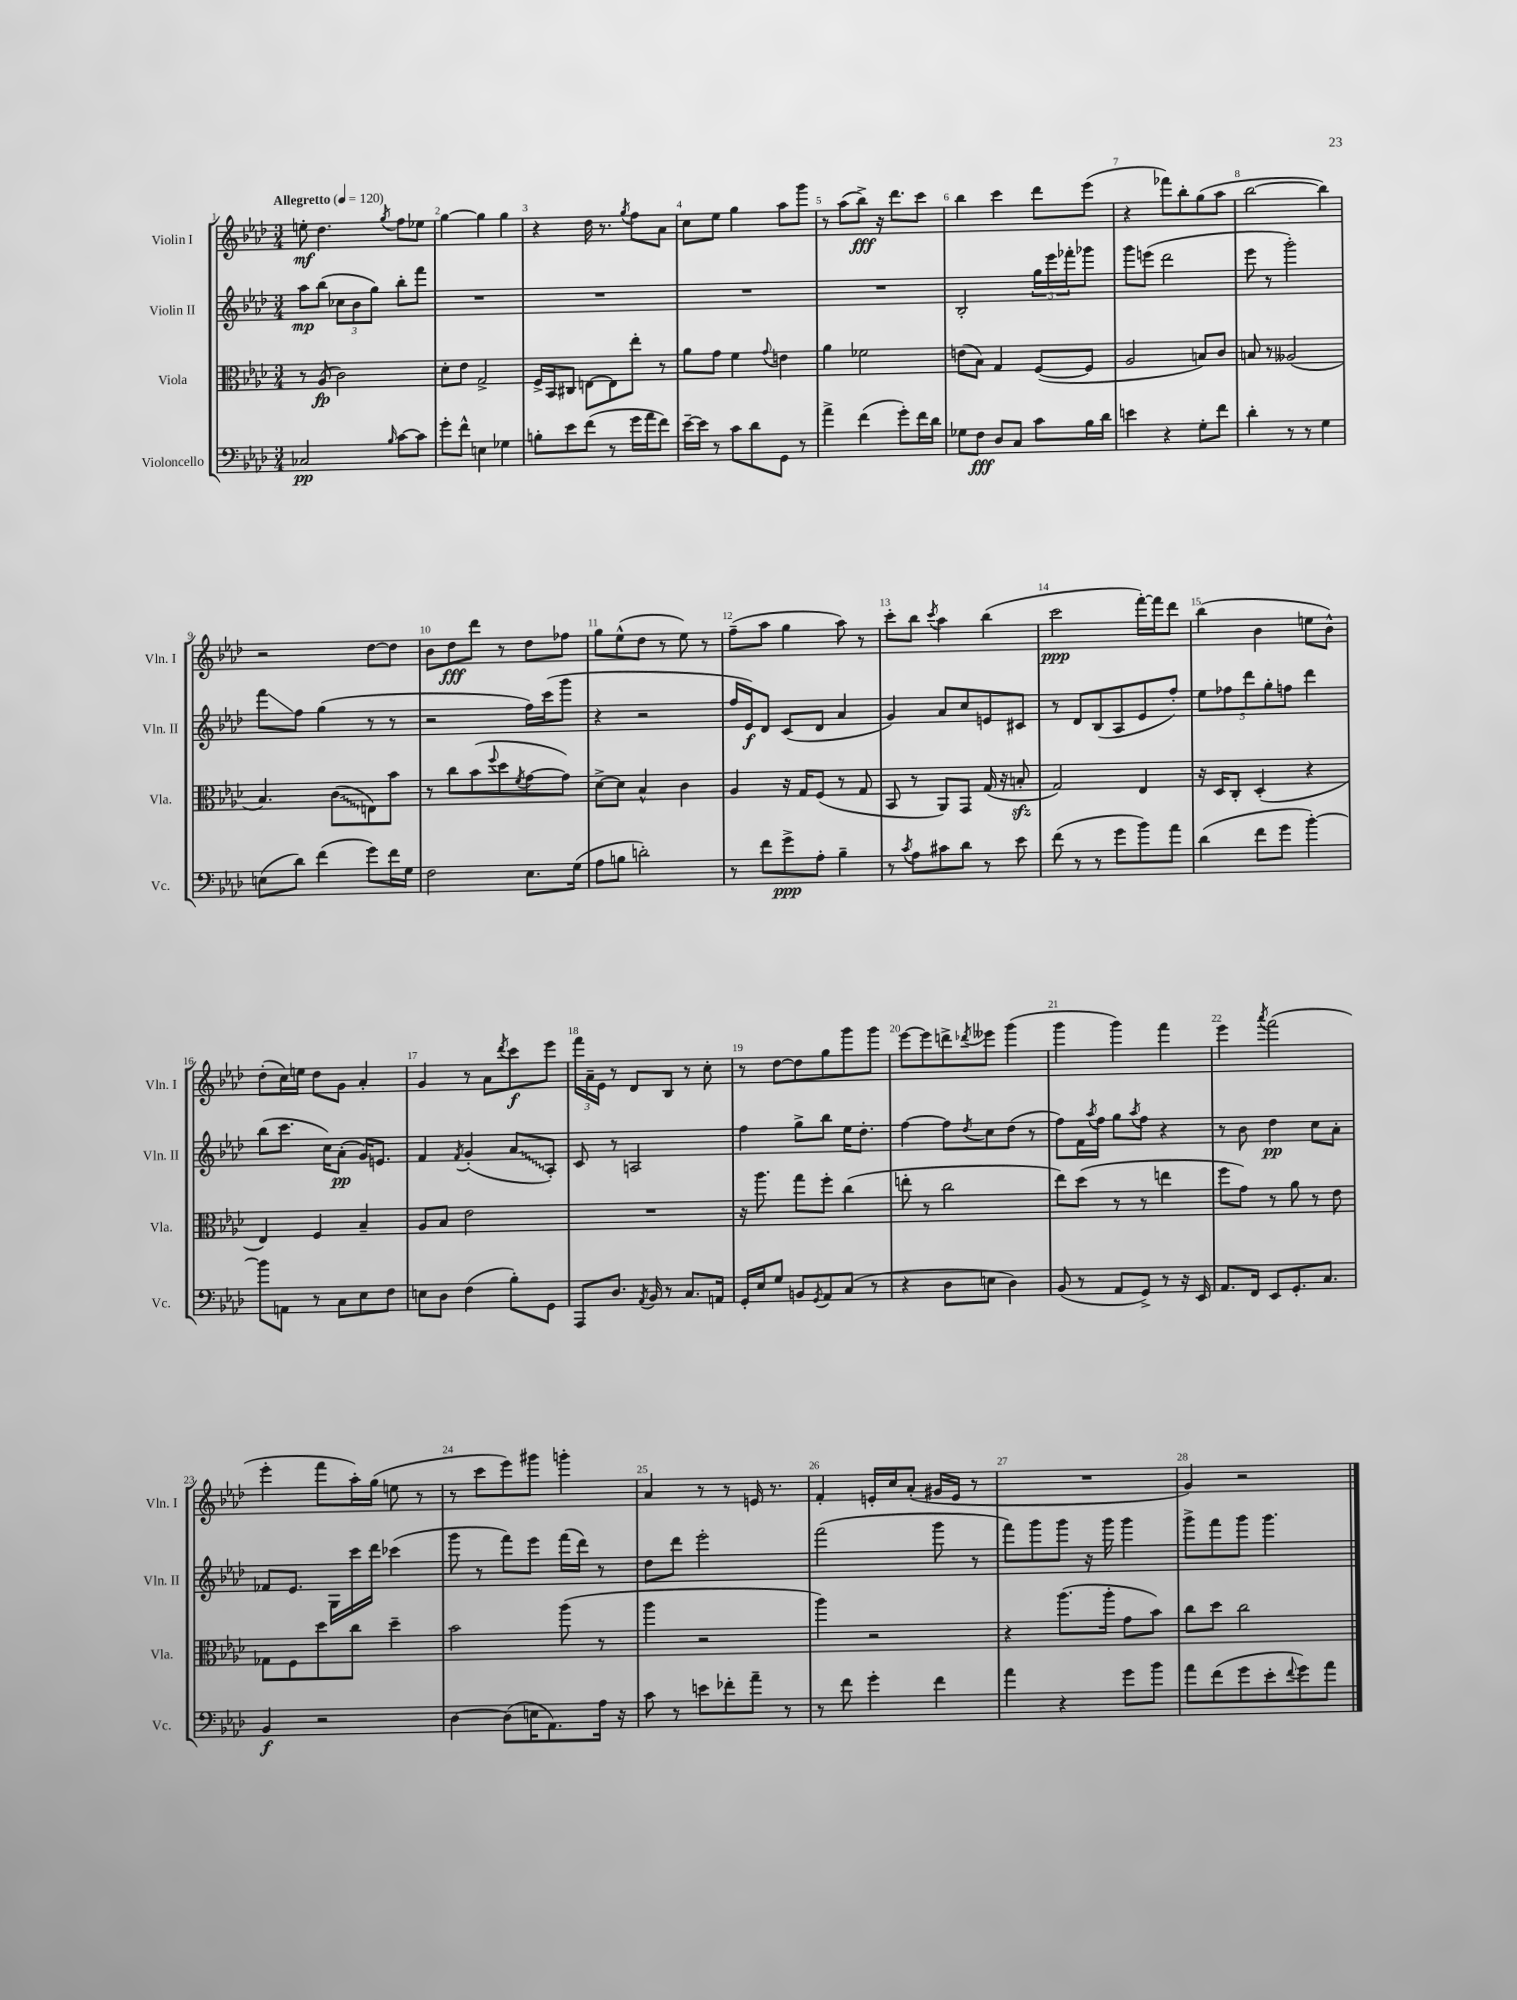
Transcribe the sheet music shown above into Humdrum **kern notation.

**kern	**kern	**kern	**kern
*staff4	*staff3	*staff2	*staff1
*clefF4	*clefC3	*clefG2	*clefG2
*k[b-e-a-d-]	*k[b-e-a-d-]	*k[b-e-a-d-]	*k[b-e-a-d-]
*M3/4	*M3/4	*M3/4	*M3/4
*MM120	*MM120	*MM120	*MM120
2C-/	8r	8aa-\L	8ee'\
.	(8A-/	(8bb-\J	4.dd-\
.	2c\)	12cc-\L	.
.	.	12b-\	.
.	.	12gg\J)	.
16qqB-/	.	.	8qgg/
[8c\L	.	8bb-'\L	8ff\L
8c\]J	.	8fff\J	8ee-\J
=	=	=	=
8g'\L	8d-'\L	2.r	[4gg\
8f^^\J	8e-\J	.	.
4E\	2G^/	.	4gg\]
4G-\	.	.	4gg\
=	=	=	=
8B'\L	16F^/LL	2.r	4r
.	16BB-/J	.	.
8e-\	8C#/J	.	.
(8f\J	[8E\L	.	16dd-\
.	.	.	8.r
8r	8E\]	.	.
.	.	.	8qgg/
16g\LL	8ee-'\J	.	8ff\L
16a-\J	.	.	.
8f\J)	8r	.	8a-\J
=	=	=	=
[16e-~\LL	8a-\L	2.r	8cc\L
16e-\]JJ	.	.	.
8r	8g\J	.	8ee-\J
8c\L	4f\	.	4gg\
8d-\	.	.	.
.	8qqg/	.	.
8GG\J	4e\	.	8aa-\L
8r	.	.	8ggg\J
=	=	=	=
4a-^\	4a-\	2.r	8r
.	.	.	(8aa-\L
(4f\	2f-\	.	8bb-^\J)
.	.	.	16r
.	.	.	8.ddd-\L
8g'\L)	.	.	.
16f\L	.	.	8ccc\J
16d-\JJ	.	.	.
=	=	=	=
8G-\L	(8e\L	2B-'/	4bb-\
8F\J	8B-\J)	.	.
8D-/L	4G/	.	4ccc\
8C/J	.	.	.
8c\L	([8F/L	24gg\LL	8ddd-\L
.	.	24eee-\	.
.	.	24fff-'\J	.
16B-\L	8F/]J	8ggg-\J	(8eee-\J
16d-\JJ	.	.	.
=	=	=	=
4e\	2A-/	8ggg\L	4r
.	.	(8eee\J	.
4r	.	2ddd-\	8fff-\L)
.	.	.	8bb-'\
8G'\L	8B/L)	.	(8gg\
8f\J	8c/J	.	8aa-\J
=	=	=	=
4d-'\	8B/	8eee-\	[2bb-\
.	8r	8r	.
8r	(2A--/	2ggg'\)	.
8r	.	.	.
4G\	.	.	4bb-\])
=	=	=	=
(8E\L	4.B-/)	8fff\L	2r
8d-\J)	.	8ff\J	.
(4f\	.	(4gg\	.
.	(8c\L	.	.
8g\L)	8E\)	8r	[8dd-\L
16f\L	8b-\J	8r	8dd-\]J
16G\JJ	.	.	.
=	=	=	=
2F\	8r	2r	8b-\L
.	8cc\L	.	8dd-\
.	(8b-\	.	8ddd-\J
.	8qqff/	.	.
.	8dd-\	.	8r
.	8qf/	.	.
8.E-\L	[8g\	16ff\LL)	8dd-\L
.	.	(16ccc\J	.
.	8g\]J)	8ggg\J	8ff-\J
(16G\Jk	.	.	.
=	=	=	=
8A-\L	[8d-^\L	4r	8gg\L
8B\J	8d-\]J	.	(8ee-^^\
2d'\)	4B-^^/	2r	8dd-\J
.	.	.	8r
.	4c\	.	8ee-\)
.	.	.	8r
=	=	=	=
8r	4A-/	16ff/LL	(8ff~\L
.	.	16e-/J)	.
8f\L	.	8d-/J	8aa-\J
8g^\	16r	(8c/L	4gg\
.	16G/LK	.	.
8A-'\J	(8F/J	8d-/J	.
4B-~\	8r	4a-/	8aa-\)
.	8G/	.	8r
=	=	=	=
8r	8BB-/	4g/)	8ccc'\L
8qc/	.	.	.
8A-\L	8r	.	8bb-\J
.	.	.	8qccc/
8c#\	8AA-/L)	8a-/L	4aa-\
8d-\J	8GG/J	8cc/	.
8r	(16G/	8e/	(4bb-\
.	16r	.	.
8e-\	8B'/	8c#/J	.
=	=	=	=
(8f\	2G/)	8r	2ccc\
8r	.	8d-/L	.
8r	.	(8B-/	.
8g\L	.	8A-/	.
8b-\)	4E-/	8e-/	[16fff'\LL)
.	.	.	16fff\]J
8a-\J	.	8ff'/J)	8ddd-\J
=	=	=	=
(4d-\	16r	10ee-\L	(4bb-\
.	16D-/LK	.	.
.	.	10ff-\	.
.	8C'/J	.	.
.	.	10ddd-\	.
8f\L	(4D-'/	.	4b-\
.	.	10gg'\	.
8g\J	.	.	.
.	.	10ff\J	.
[4b-'\)	4r	4ddd-\	8ee\L
.	.	.	8b-^^\J)
=	=	=	=
8b-\]L	4E-/)	(8bb-\L	(8dd-'\L
8AA\J	.	8.ccc\J	16cc\L)
.	.	.	16ee\JJ
8r	4F/	.	8dd-\L
.	.	16cc\LK)	.
8C\L	.	(8a-'\J	8g\J
8E-\	4B-~/	16g/LK)	4a-'/
.	.	8.e/J	.
8F\J	.	.	.
=	=	=	=
8E\L	8A-/L	4f/	4g/
8D-\J	8B-/J	.	.
.	.	8qf/	.
(4F\	2e-\	(4g'/	8r
.	.	.	8a-\L
.	.	.	8qddd-/
8B-'\L)	.	8a-/L	8ccc\
8GG\J	.	8A-'/J)	8eee-\J
=	=	=	=
8AAA-/L	2.r	8c/	24fff\LL
.	.	.	24a-~\
.	.	.	24e-\JJ
8.D-/J	.	8r	8r
.	.	2A/	8d-/L
8qAA-/	.	.	.
16BB-/	.	.	.
8r	.	.	8B-/J
8.C/L	.	.	8r
.	.	.	8cc'\
16AA/Jk	.	.	.
=	=	=	=
16GG'/LL	16r	4ff\	8r
16E-/J	8.aa-\	.	.
8G/J	.	.	[8dd-\L
8BB/L	8gg\L	8gg^\L	8dd-\]
8qGG/	.	.	.
8AA-/	8ff'\J	8bb-\J	8gg\
(8C/J	(4cc\	16ee-\LK	8ggg\
.	.	8.dd-'\J	.
8r	.	.	8ggg\J
=	=	=	=
4r	8ee'\	[4ff\	[8eee-\L
.	8r	.	8eee-\]
8D-\L	2cc\	8ff\]L	8ddd^\
.	.	8qdd-/	8qddd-/
8E\J	.	8cc\	8eee--\J
4D-\)	.	(8dd-\J	(4ggg\
.	.	8r	.
=	=	=	=
(8BB-/	8ee-\L)	8ff\L)	4ggg\
8r	(8dd-\J	16f\L	.
.	.	8qaa-/	.
.	.	16ff\JJ	.
8AA-/L	8r	8gg\L	4ggg\)
.	.	8qaa-/	.
8GG^/J)	8r	8ff\J	.
8r	4ee\	4r	4fff\
16r	.	.	.
16EE-/	.	.	.
=	=	=	=
8.AA-/L	8ff\L	8r	4eee-\
.	8g\J)	8b-\	.
16FF/Jk	.	.	.
.	.	.	8qaaa-/
8EE-/L	8r	4dd-\	(2fff\
8.GG'/	8a-\	.	.
.	8r	8cc\L	.
8.C/J	.	.	.
.	8e-\	8a-'\J	.
=	=	=	=
4BB-/	8G-\L	8f-/L	4eee-'\
.	8F\	8.e-/J	.
2r	8dd-\	.	8fff\L
.	.	16G\LL	.
.	8cc\J	16ccc\	16aa-'\L)
.	.	16ddd-\JJ	(16gg\JJ
.	4dd-~\	(4ccc-\	8ee\
.	.	.	8r
=	=	=	=
[4D-\	2b-\	8ggg\	8r
.	.	8r	8ccc\L
(8D-\]L	.	8fff\L)	8eee-\)
16E\K	.	8eee-\J	8ggg#\J
8.AA-\)	.	.	.
.	(8aa-\	(16fff\LL	4ggg'\
.	.	16ddd-\JJ)	.
16A-\Jk	8r	8r	.
16r	.	.	.
=	=	=	=
8c\	4aa-\	8dd-\L	4a-/
8r	.	8ddd-\J	.
8e\L	2r	2eee-'\	8r
8f-'\	.	.	8r
8a-~\J	.	.	16e/
.	.	.	8.r
8r	.	.	.
=	=	=	=
8r	4aa-\)	(2fff\	4f'/
8f\	.	.	.
4g'\	2r	.	16e'/LL
.	.	.	16cc/J
.	.	.	(8a-'/J
4f\	.	8ggg\	16g#/LL
.	.	.	16e/JJ
.	.	8r	8r
=	=	=	=
4a-\	4r	8fff\L)	2.r
.	.	8ggg\	.
4r	(8.aa-\L	8ggg\J	.
.	.	16r	.
.	16aa-'\Jk	16ggg\	.
8g\L	8g\L	4ggg\	.
8b-\J	8b-\J)	.	.
=	=	=	=
8a-\L	8cc\L	8ggg^\L	4g/)
(8f\	8dd-\J	8fff\	.
8g\	2cc\	8ggg\J	2r
8e-'\	.	4.ggg\	.
8qqf/	.	.	.
8g\)	.	.	.
8a-\J	.	.	.
==	==	==	==
*-	*-	*-	*-
